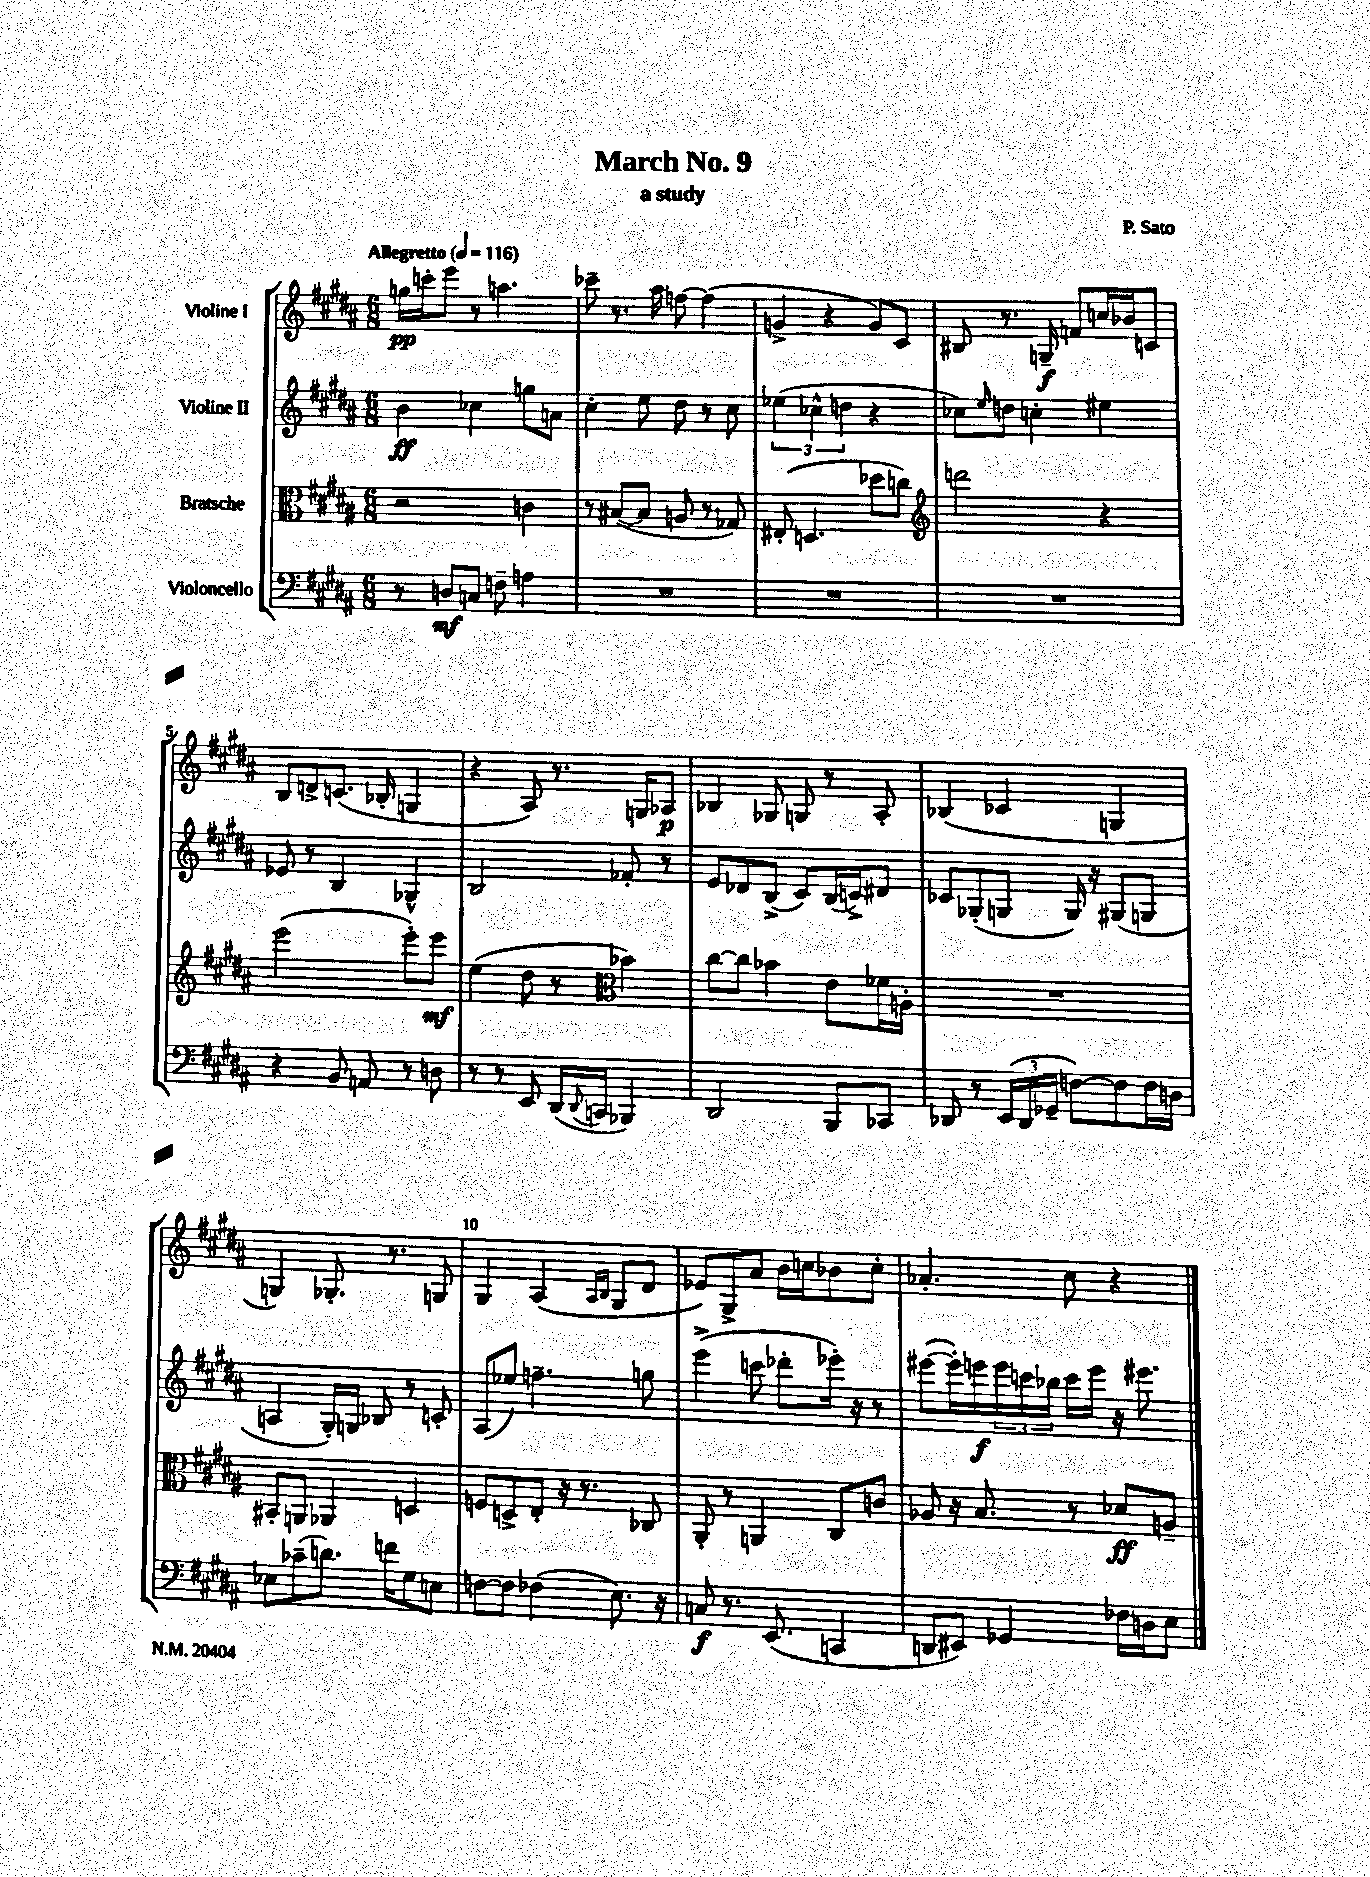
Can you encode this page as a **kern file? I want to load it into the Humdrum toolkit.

**kern	**dynam	**kern	**dynam	**kern	**dynam	**kern	**dynam
*part4	*part4	*part3	*part3	*part2	*part2	*part1	*part1
*staff4	*staff4	*staff3	*staff3	*staff2	*staff2	*staff1	*staff1
*I"Violoncello	*	*I"Bratsche	*	*I"Violine II	*	*I"Violine I	*
*clefF4	*	*clefC3	*	*clefG2	*	*clefG2	*
*k[f#c#g#d#a#]	*	*k[f#c#g#d#a#]	*	*k[f#c#g#d#a#]	*	*k[f#c#g#d#a#]	*
*M6/8	*	*M6/8	*	*M6/8	*	*M6/8	*
*MM116	*	*MM116	*	*MM116	*	*MM116	*
=1	=1	=1	=1	=1	=1	=1	=1
!	!	!	!	!	!	!LO:TX:a:B:t=Allegretto	!
8r	.	2r	.	4b\	ff	16ggn\LL	pp
.	.	.	.	.	.	16cccn'\J	.
8Dn/L	mf	.	.	.	.	8eee\J	.
8Cn/J	.	.	.	4cc-X\	.	8r	.
8Fn~\	.	.	.	.	.	4.aan\	.
4An\	.	4cn\	.	8ggn\L	.	.	.
.	.	.	.	8an\J	.	.	.
=2	=2	=2	=2	=2	=2	=2	=2
2.r	.	8r	.	4cc#'\	.	8ccc-X~\	.
.	.	([8B#X/L	.	.	.	8.r	.
.	.	8B#/J]	.	8ee\	.	.	.
.	.	.	.	.	.	16aa#\	.
.	.	8An/	.	8dd#\	.	[8ffn\	.
.	.	8r	.	8r	.	(4ff\]	.
.	.	8G-X/)	.	8cc#\	.	.	.
=3	=3	=3	=3	=3	=3	=3	=3
2.r	.	(8E#X'/	.	(6ee-X\	.	4gn^/	.
.	.	4.Dn/	.	.	.	.	.
.	.	.	.	6cc-X^^\	.	.	.
.	.	.	.	.	.	4r	.
.	.	.	.	6ddn\	.	.	.
.	.	8dd-X\L	.	4r	.	8g/L)	.
.	.	8ccn\J)	.	.	.	8c#/J	.
=4	=4	=4	=4	=4	=4	=4	=4
*	*	*clefG2	*	*	*	*	*
2.r	.	2dddn\	.	8cc-X\L)	.	8B#X/	.
.	.	.	.	16qqee/	.	.	.
.	.	.	.	8ddn\J	.	8.r	.
.	.	.	.	4ccn'\	.	.	.
.	.	.	.	.	.	16Gn~/	f
.	.	.	.	.	.	8fn/L	.
.	.	4r	.	4ee#X\	.	16ccn/L	.
.	.	.	.	.	.	16b-X/J	.
.	.	.	.	.	.	8cn/J	.
!!LO:LB:g=z
=5	=5	=5	=5	=5	=5	=5	=5
4r	.	(2eee\	.	8e-X/	.	8B/L	.
.	.	.	.	8r	.	8dn^/	.
8BB/	.	.	.	4B/	.	(8.cn/J	.
8AAn/	.	.	.	.	.	.	.
.	.	.	.	.	.	16B-X'/	.
8r	.	8eee'\L)	.	4G-X^^/	.	4Gn/	.
8Dn\	.	8eee\J	mf	.	.	.	.
=6	=6	=6	=6	=6	=6	=6	=6
8r	.	(4ee\	.	2B/	.	4r	.
8r	.	.	.	.	.	.	.
8EE/	.	8dd#\	.	.	.	8A#/)	.
(16DD#/LL	.	8r	.	.	.	8.r	.
8qqDD#/	.	.	.	.	.	.	.
16CCn/JJ	.	.	.	.	.	.	.
*	*	*clefC3	*	*	*	*	*
4BBB-X/)	.	4b-X\)	.	8f-X'/	.	.	.
.	.	.	.	.	.	16Gn/KL	.
.	.	.	.	8r	.	8A-X/J	p
=7	=7	=7	=7	=7	=7	=7	=7
2DD#/	.	[8cc#\L	.	8e/L	.	4B-X/	.
.	.	8cc#\J]	.	8d-X/	.	.	.
.	.	4b-X\	.	(8B^/J	.	8G-X/	.
.	.	.	.	8c#/L)	.	8Gn/	.
8BBB/L	.	8e\L	.	(16B/L	.	8r	.
.	.	.	.	16cn^/J)	.	.	.
8CC-X/J	.	16f-X\L	.	8d#X/J	.	8A#'/	.
.	.	16An'\JJ	.	.	.	.	.
=8	=8	=8	=8	=8	=8	=8	=8
8DD-X/	.	2.r	.	8c-X/L	.	(4B-X/	.
8r	.	.	.	(8G-X'/	.	.	.
(24EE/LL	.	.	.	8Gn/J	.	4c-X/	.
24DD-/	.	.	.	.	.	.	.
24GG-X~/JJ	.	.	.	.	.	.	.
[8Fn\L)	.	.	.	16G/)	.	.	.
.	.	.	.	16r	.	.	.
8F\]	.	.	.	(8G#X/L	.	4Gn/	.
16F\L	.	.	.	8Gn/J	.	.	.
16Dn\JJ	.	.	.	.	.	.	.
!!LO:LB:g=z
=9	=9	=9	=9	=9	=9	=9	=9
8E-X\L	.	8BB#X'/L	.	4An/	.	4Gn/)	.
(8c-X~\	.	8AAn/J	.	.	.	.	.
8.dn\J)	.	4AA-X/	.	16G#'/LL)	.	8.G-X'/	.
.	.	.	.	16Gn/JJ	.	.	.
.	.	.	.	8B-X/	.	.	.
16fn\KL	.	.	.	.	.	8.r	.
8G#\	.	4Dn/	.	8r	.	.	.
8En\J	.	.	.	8cn'/	.	8Gn/	.
=10	=10	=10	=10	=10	=10	=10	=10
[8Fn\L	.	8Fn/L	.	(8A#/L	.	4G#/	.
8F\J]	.	8Dn^/	.	8ee-X/J)	.	.	.
(4F-X\	.	8E'/J	.	4.ffn~\	.	(4A#/	.
.	.	16r	.	.	.	.	.
.	.	8.r	.	.	.	.	.
.	.	.	.	.	.	16qqA#/LL	.
.	.	.	.	.	.	16qqB/JJ	.
8.E\)	.	.	.	.	.	8G#/L	.
.	.	8C-X/	.	8ggn\	.	8d#/J	.
16r	.	.	.	.	.	.	.
=11	=11	=11	=11	=11	=11	=11	=11
8Cn/	f	8AA#'/	.	(4eee^\	.	8e-X/L)	.
8.r	.	8r	.	.	.	8G#^/	.
.	.	4AAn/	.	8cccn\	.	8a#/J	.
(8.EE/	.	.	.	.	.	.	.
.	.	.	.	8ddd-X'\L	.	16b\LL	.
.	.	.	.	.	.	16ccn\J	.
4CCn/	.	8C#/L	.	16eee-X'\Jk)	.	8b-X\	.
.	.	.	.	16r	.	.	.
.	.	8cn/J	.	8r	.	8cc'\J	.
=12	=12	=12	=12	=12	=12	=12	=12
8DDn/L	.	8A-X/	.	([8eee#X\L	.	4.a-X'/	.
8EE#X/J)	.	16r	.	16eee#'\L])	.	.	.
.	.	8.B/	.	16eeen\	f	.	.
4GG-X/	.	.	.	24eee\	.	.	.
.	.	.	.	24cccn\	.	.	.
.	.	.	.	24bb-X\JJ	.	.	.
.	.	8r	.	16ccc\LL	.	8cc#\	.
.	.	.	.	16eee\JJ	.	.	.
16F-X\LL	.	8d-X/L	ff	16r	.	4r	.
16Dn\J	.	.	.	8.eee#X\	.	.	.
8E\J	.	8An~/J	.	.	.	.	.
==	==	==	==	==	==	==	==
*-	*-	*-	*-	*-	*-	*-	*-
